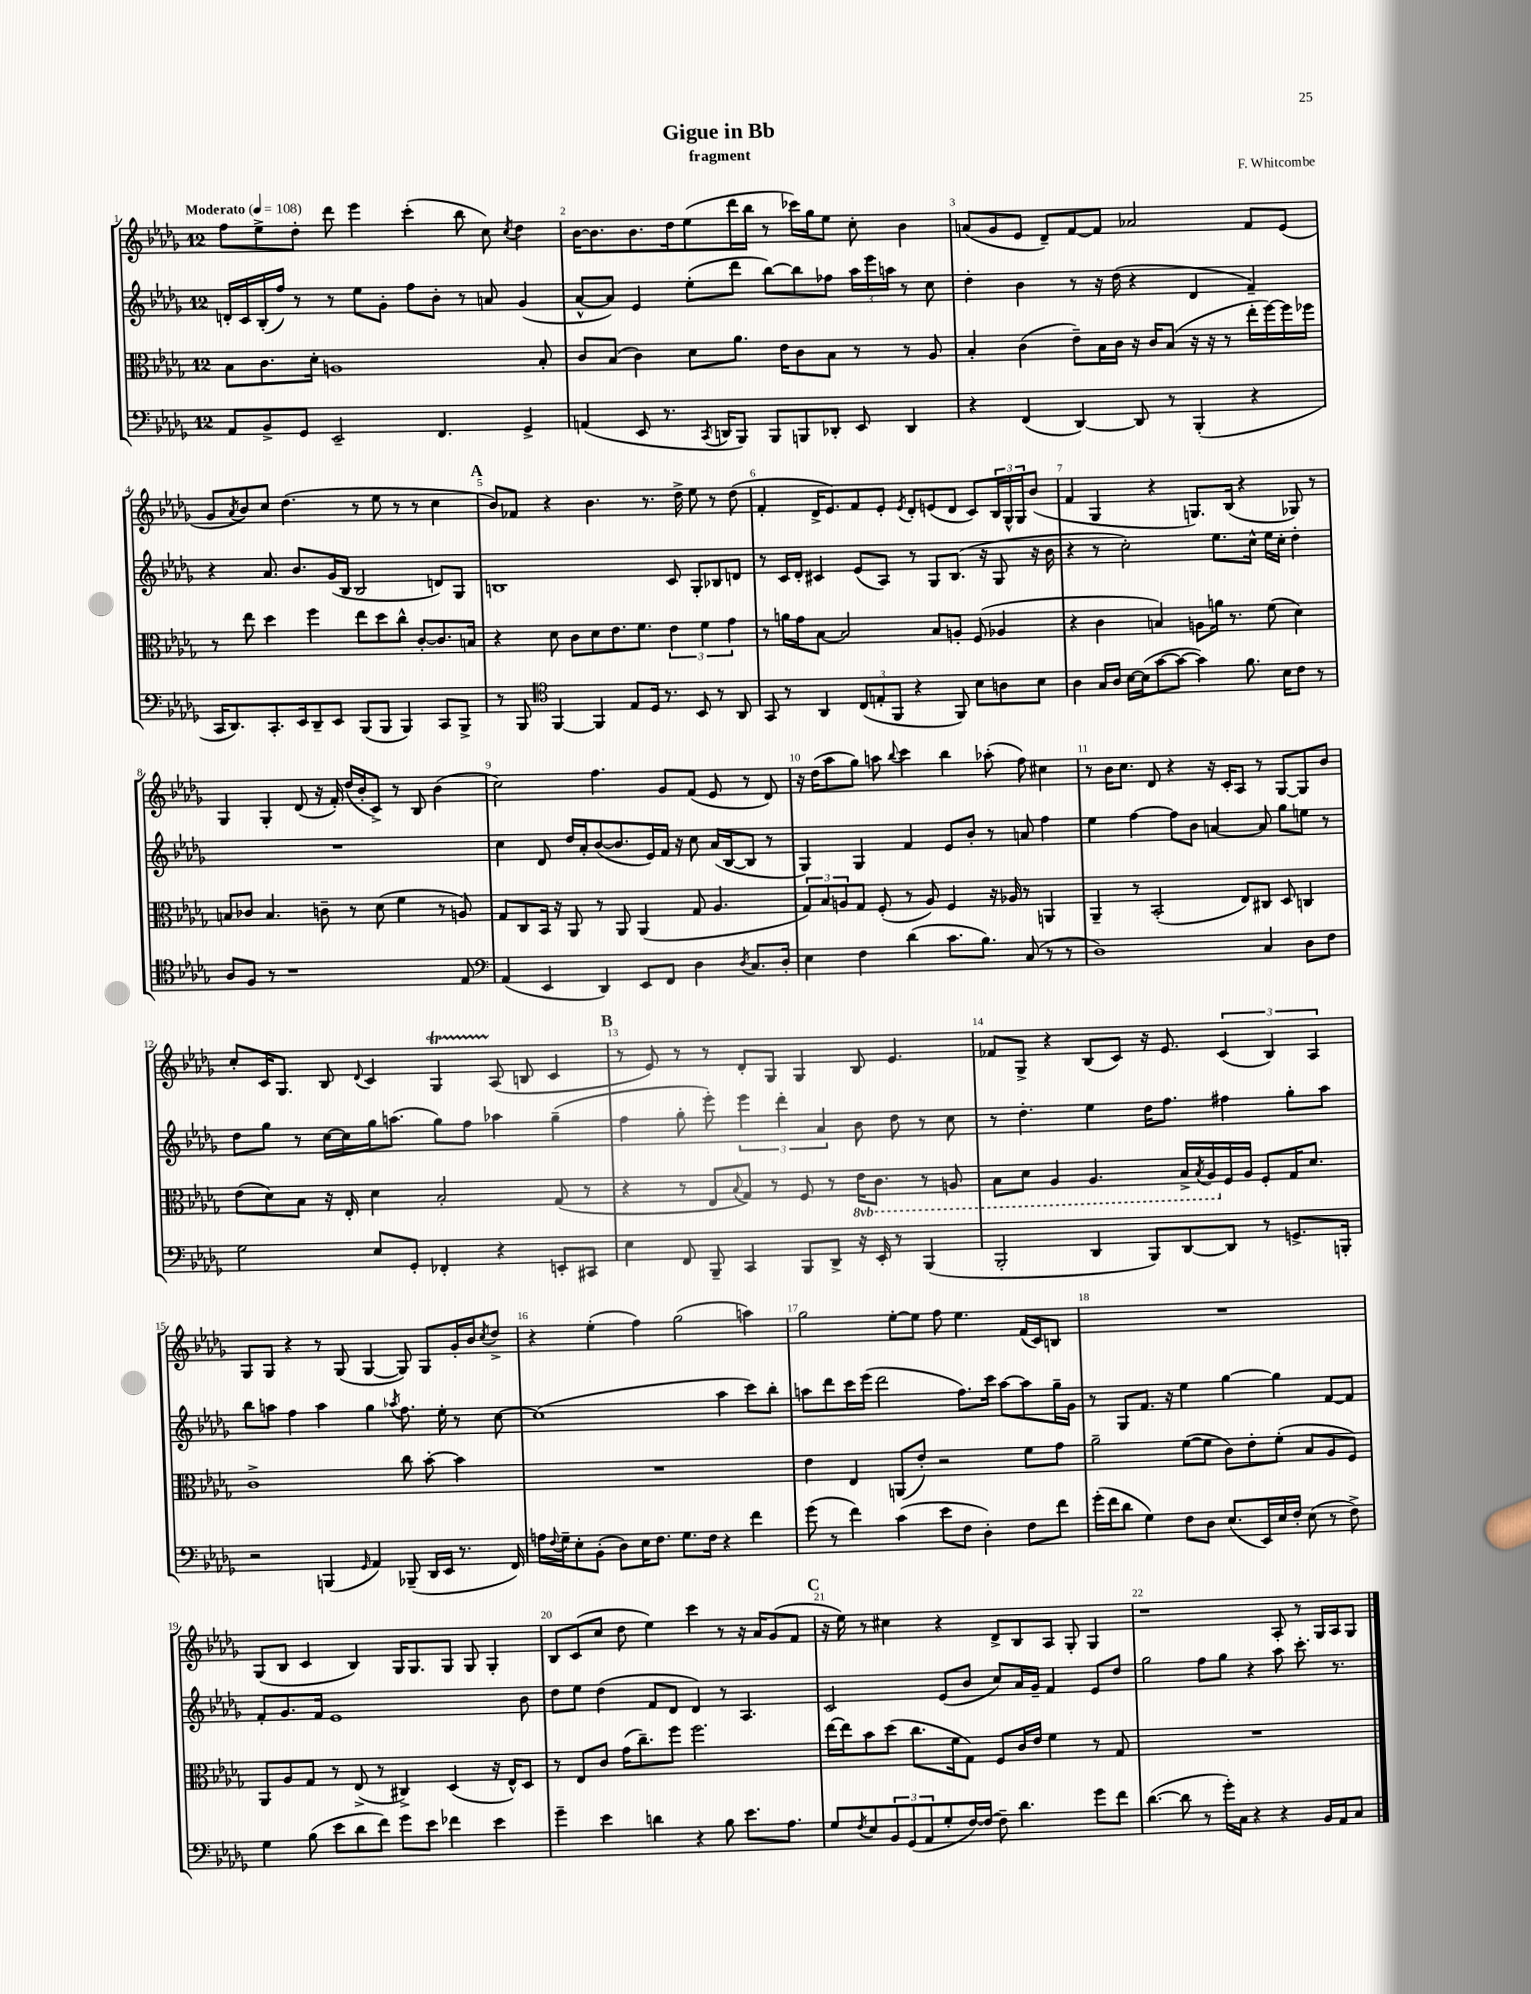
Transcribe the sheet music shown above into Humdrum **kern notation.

**kern	**kern	**kern	**kern
*staff4	*staff3	*staff2	*staff1
*clefF4	*clefC3	*clefG2	*clefG2
*k[b-e-a-d-g-]	*k[b-e-a-d-g-]	*k[b-e-a-d-g-]	*k[b-e-a-d-g-]
*M12/8	*M12/8	*M12/8	*M12/8
*MM108	*MM108	*MM108	*MM108
8AA-/L	8B-\L	16d'/LL	8ff\L
.	.	16c/	.
8BB-^/	8.c\	(16B-'/	8ee-^\
.	.	16ff/JJ)	.
8GG-/J	.	8r	8dd-'\J
.	16d-'\Jk	.	.
2EE-~/	1A	8r	8ddd-\
.	.	8ee-\L	4eee-\
.	.	8g-'\J	.
.	.	8ff\L	(4ccc'\
4.FF/	.	8b-'\J	.
.	.	8r	8bb-\
.	.	8a/	8cc\)
.	.	.	8qcc/
4GG-^/	.	(4g-/	4dd-\
.	8B-'/	.	.
=	=	=	=
(4AA/	8c/L	[8a-^^/L	[16b-\LK
.	.	.	8.b-\]
.	(8B-/J	8a-/]J)	.
8EE-/	4c\)	4e-/	8.b-\
8.r	.	.	.
.	.	.	16dd-\k
.	8d-\L	(8ee-'\L	(8ee-\
8qCC/	.	.	.
16DD/LK	.	.	.
8BBB-/J)	8.a-\J	8ddd-\J	16ddd-\L
.	.	.	16bb-\JJ
8BBB-/L	.	[8bb-\L)	8r
.	16e-\LK	.	.
8BBB/	8c\	8bb-\]	16ccc-\LL)
.	.	.	16gg-\J
8DD-'/J	8B-\J	8ff-\J	8ee-\J
8EE-/	8r	24aa-\LL	8cc'\
.	.	24eee-\	.
.	.	24aa\JJ	.
4DD-/	8r	8r	4b-\
.	8A-/	8cc\	.
=	=	=	=
4r	4B-'/	4dd-'\	(8a/L
.	.	.	8g-/
(4FF/	(4c\	4b-\	8e-/J
.	.	.	8d-~/L)
[4DD-/)	8e-~\L)	8r	[8f/
.	16B-\L	16r	8f/]J
.	16c\JJ	(16dd-\	.
8DD-/]	16r	4r	2a-/
.	16c/LK	.	.
8r	(8B-/J	.	.
(4BBB-'/	16r	4d-/	.
.	16r	.	.
.	8r	.	.
4r	16ee-'\LL	4f~/)	8f/L
.	[16ff\)	.	.
.	16ff\]	.	(8e-/J
.	16ff-\JJ	.	.
=	=	=	=
16CC/LK	8r	4r	8g-/L
8.DD-/)	.	.	.
.	.	.	8qa-/
.	8ee-\	.	8b-/)
8.CC'/	4dd-\	8.a-/	8cc/J
.	.	.	(4.dd-\
16EE-/k	.	8.b-/L	.
8DD-~/	4ff\	.	.
8EE-/J	.	(16g-/L	.
.	.	16B-/JJ	.
(8BBB-/L	8ee-\L	2B-/	8r
8BBB-/J	8dd-\	.	8ee-\
4BBB-/)	8cc^^\J	.	8r
.	[8c'/L	.	8r
8CC/L	8.c/]	8d/L)	4cc\
8BBB-^/J	.	8G-/J	.
.	16B/Jk	.	.
=	=	=	=
8r	4r	1B	8b-/L)
8BBB-/	.	.	8f-/J
*clefC4	*	*	*
[4FF/	8d-\	.	4r
.	8c\L	.	.
4FF/]	8d-\	.	4.b-\
.	8.e-\	.	.
8E-/L	.	.	.
.	8.f\J	.	.
16D-/Jk	.	.	8.r
8.r	.	.	.
.	6e-\	8c/	.
.	.	.	16dd-^\
8BB-/	.	8G-'/L	8ee-\
.	6f\	.	.
8r	.	8B-/	8r
.	6g-\	.	.
8AA-/	.	8d/J	(8dd-\
=	=	=	=
8GG-/	8r	8r	4f'/
8r	16a\LL	16c/LL	.
.	16g-\J	16d-'/JJ	.
4AA-/	[8B-\J	4c#/	16d-^/LK
.	.	.	8.e-/)
.	2B-/]	.	.
(12C/L	.	(8e-/L	8f/
12E'/	.	.	.
.	.	8A-/J)	8e-'/J
12FF/J	.	.	.
.	.	.	8qe-/
4r	.	8r	8d-'/L
.	8B-/L	8G-/L	(8e/
8FF/)	8A'/J	(8.B-/J	8d-/J
8B-\L	(8F/	.	8c/L)
.	.	16r	.
8A\	4A-/	8G-/	24B-/L
.	.	.	24G-^^/
.	.	.	24G-/J
8B-\J	.	16r	(8b-/J
.	.	16b-\	.
=	=	=	=
4A-\	4r	4r	4f/
16G-/LL	4c\	8r	4G-/
16A-/JJ	.	.	.
[16B-\LL	.	2cc'\)	.
(16B-\]J	.	.	.
[8g-\	4B/)	.	4r
8g-\_J	.	.	.
4g-\])	8A\L	.	8.G/L)
.	16a\Jk	8.ee-\L	.
.	8.r	.	(16B-/Jk
8.f\	.	.	4r
.	.	16cc^^\Jk	.
.	(8f\	16ee-\LL	.
16B-\LK	.	16cc'\JJ	.
8c\J	4d-\)	4dd-'\	8G-/)
8r	.	.	8r
=	=	=	=
8A-/L	8B/L	1.r	4G-/
8F/J	8c-/J	.	.
8r	4.B/	.	4G-'/
1r	.	.	.
.	.	.	(8d-/
.	8c~\	.	16r
.	.	.	16f'/)
.	8r	.	(16dd-/LL
.	.	.	16b-'/J
.	(8d-\	.	8c^/J)
.	4f\	.	8r
.	.	.	8B-/
.	8r	.	(4b-\
8E-/	8A/)	.	.
=	=	=	=
*clefF4	*	*	*
(4AA-/	8G-/L	4cc\	2cc\)
.	8C/	.	.
4EE-/	16BB-/Jk	8d-/	.
.	16r	.	.
.	8AA-/	16dd-/LL	.
.	.	16a-'/J	.
4DD-/)	8r	([8b-/	4.ff\
.	8AA-/	8.b-/]	.
8EE-/L	(4AA-/	.	.
.	.	16e-/L)	.
8FF/J	.	16f/JJ	8g-/L
.	.	16r	.
4D-\	8G-/	8cc\	(8f/J
.	4.A-/	(16a-/LL	8e-/
.	.	[16B-/J	.
8qD-/	.	.	.
8.C/L	.	8B-/]J	8r
.	.	8r	8d-/)
16D-'/Jk	.	.	.
=	=	=	=
4E-\	12G-/L)	4G-/)	16r
.	.	.	(16dd-\LK
.	12B-/	.	.
.	.	.	8aa-\
.	12A/	.	.
4F\	8G-/J	4G-/	8gg-\J)
.	(8F'/	.	8aa\
.	.	.	8qqbb-/
(4d-\	8r	4f/	4ccc\
.	8A/)	.	.
8.c\L	4F/	8e-/L	4bb-\
.	.	8b-'/J	.
8.B-\J)	.	.	.
.	16r	8r	(8aa-'\
.	16A-/	.	.
(8C/	8r	8a/	8ff\)
8r	4AA/	4ff\	4cc#\
8r	.	.	.
=	=	=	=
1D-)	4AA-~/	4ee-\	8r
.	.	.	16b-\LK
.	.	.	8.cc\J
.	8r	[4ff\	.
.	(2BB-'/	.	8d-/
.	.	8ff\]L	4r
.	.	8b-\J	.
.	.	[4a/	16r
.	.	.	16c'/LK
.	8E-/L)	.	8A-/J
4C/	8C#/J	8a/]	8r
.	8D-/	8gg-\L	[8G-/L
8D-\L	4C/	8ee\J	8G-/]
8F\J	.	8r	8b-/J
=	=	=	=
2G-\	(8e-\L	8dd-\L	8cc'/L
.	8d-\)	8gg-\J	16c/K
.	.	.	8.G-/J
.	8B-\J	8r	.
.	16r	[16cc\LL	8B-/
.	16E-'/	16cc\]	.
.	.	.	8qqd-/
8E-/L	4d-\	16gg-\J	4c/
.	.	(8.aa\J	.
8GG-'/J	.	.	.
4FF-'/	2B-'/	8gg-\L)	4G-/
.	.	8ff\J	.
4r	.	4aa-\	(8A-/
.	.	.	8B/
8EE'/L	(8G-/	(4gg-~\	4c/
8CC#/J	8r	.	.
=	=	=	=
4E-\	4r	4ff\	8r
.	.	.	8e-/)
8FF/	8r	8gg-'\	8r
8BBB-~/	8E-/L	8eee-'\)	8r
.	8qqB-/	.	.
4CC/	8G-/J)	6eee-\	8d-'/L
.	8r	.	8G-/J
.	.	6ddd-'\	.
8BBB-/L	8F/	.	4G-/
.	.	6a-/	.
8DD-^/J	8r	.	.
16r	16E-\LK	8b-\	8B-/
16EE-'/	8.C\J	.	.
8r	.	8dd-\	4.e-/
(4BBB-/	8r	8r	.
.	8AA/	8cc\	.
=	=	=	=
2BBB-'/	8BB-\L	8r	8f-/L
.	8D-\J	4.dd-'\	8G-^/J
.	4AA-/	.	4r
4DD-/	4.AA-/	4ee-\	(8B-/L
.	.	.	8c/J)
8BBB-/L)	.	16dd-\LK	16r
.	.	8.ff\J	8.e-/
[8DD-/	16BB-^/LL	.	.
.	8qBB-/	.	.
.	16AA-/	.	.
8DD-/]J	16F/	4ff#\	(6c/
.	16A-/JJ	.	.
8r	8F'/L	.	.
.	.	.	6B-/)
8.GG^/L	16G-/K	8gg-'\L	.
.	8.d-/J	.	.
.	.	.	6A-/
.	.	8aa-\J	.
16BBB'/Jk	.	.	.
=	=	=	=
2r	1c^	8bb-\L	8G-/L
.	.	8aa\J	8G-/J
.	.	4ff\	4r
(4BBB/	.	4aa\	8r
.	.	.	(8G-/
16qqGG-/	.	.	.
4AA-/)	.	4gg-\	[4G-/
.	.	8qaa-/	.
(8BBB-~/	8cc\	8.ff\	8G-/])
16DD-/LL	[8b-'\	.	8G-/L
16EE-/JJ	.	16ee-'\	.
8.r	4b-\]	8r	16g-'/L
.	.	.	16b-/J
.	.	.	8qcc/
.	.	[8cc\	8dd-^/J
16FF/)	.	.	.
=	=	=	=
16A\LL	1.r	(1cc]	4r
8qqF/	.	.	.
16G-~\J	.	.	.
8E-'\	.	.	.
(8BB-'\J	.	.	(4ee-'\
8D-\L)	.	.	.
16E-\K	.	.	4ff\)
8.F\J	.	.	.
8.G-\L	.	.	(2gg-\
16F\Jk	.	.	.
4r	.	4aa-\	.
4f\	.	8ccc\L)	4aa\)
.	.	8bb-'\J	.
=	=	=	=
(8g-\	4e-\	8aa\L	2gg-\
8r	.	8ddd-\	.
4f\)	4E-/	16ccc\L	.
.	.	(16eee-\JJ	.
.	.	2ddd-\	.
(4c\	(8AA/L	.	[8ee-'\L
.	8e-'/J)	.	8ee-\]J
8e-\L	2r	.	8ff\
8F\J	.	8.ff\L)	4.ee-\
4D-'\)	.	.	.
.	.	16ccc\Jk	.
.	.	[8aa\L	.
8F\L	8f\L	8aa\]	(16f/LL
.	.	.	16c/J)
8f\J	8g-\J	16gg-~\L	8B/J
.	.	16g-\JJ	.
=	=	=	=
(16g-'\LL	2a-~\	8r	1.r
16f\J	.	.	.
8d-\J	.	8G-/L	.
4G-\)	.	8.f/J	.
.	.	16r	.
8F\L	([8f\L	4ee-\	.
8D-\J	8f\]J	.	.
(8.E-/L	8c\L)	[4gg-\	.
.	8e-'\	.	.
16EE-/L)	.	.	.
16E-/	(8f'\J	4gg-\]	.
16F'/JJ	.	.	.
(8E-\	8B-/L	.	.
8r	8A-/	[8f/L	.
8F^\)	8F/J)	8f/]J	.
=	=	=	=
4G-\	8AA-/L	8f'/L	(8G-/L
.	8A-/	8.g-/	8B-/J
(8B-\	8G-/J	.	4c/
.	.	16f/Jk	.
8e-\L	8r	1e-	.
8d-\	(8E-^/	.	4B-/)
8f\J)	8r	.	.
8g-\L	4C#^/)	.	16G-/LK
.	.	.	8.G-/
8e-\J	.	.	.
4f-\	(4D-/	.	8G-/J
.	.	.	8G-/
4e-\	16r	.	4G-'/
.	16E-^^/LK)	.	.
.	8D-/J	8b-\	.
=	=	=	=
4g-~\	8r	8dd-\L	8B-/L
.	8E-/L	8ee-\J	(8c/
4e-\	8c/J	(4dd-\	8cc/J
.	(16g-\LK	.	8dd-\
.	8.cc~\)	.	.
4d\	.	8f/L	4ee-\)
.	8ff\J	8d-/J	.
4r	2.ff\	4d-/)	4ccc\
8B-\	.	8r	8r
8.e-\L	.	4.A-/	16r
.	.	.	16a-/LK
.	.	.	(8g-/
8.A-\J	.	.	.
.	.	.	8f/J
=	=	=	=
8G-/L	[16ee-\LL	2c/	16r
.	16ee-\]J	.	16ee-\)
8qF/	.	.	.
8E-/	8b-\	.	8r
12BB-/	(8dd-\J	.	4cc#\
(12GG-/	.	.	.
.	8.cc\L	.	.
12AA-/	.	.	.
8G-'/	.	(8e-/L	4r
.	16f\k	.	.
[16F/L)	8G-\J)	8b-/J	.
16F/_JJ	.	.	.
8F~\]	8F/L	8cc/L)	8d-^/L
4.d-\	16c/L	16a-/L	8B-/
.	16e-/JJ	16g-~/JJ	.
.	4f\	4f/	8A-/J
.	.	.	8G-'/
8g-\L	8r	8e-/L	4G-/
8f\J	8G-/	8dd-/J	.
=	=	=	=
([4.d-\	1.r	2gg-\	1r
8d-\]	.	.	.
8r	.	8ff\L	.
16g-'\LL)	.	8gg-\J	.
16C\JJ	.	.	.
4r	.	4r	.
4r	.	8aa-\	8A-'/
.	.	8.ccc'\	8r
16BB-/LL	.	.	16G-/LL
16AA-/J	.	8.r	16A-/J
8C/J	.	.	8G-/J
==	==	==	==
*-	*-	*-	*-
